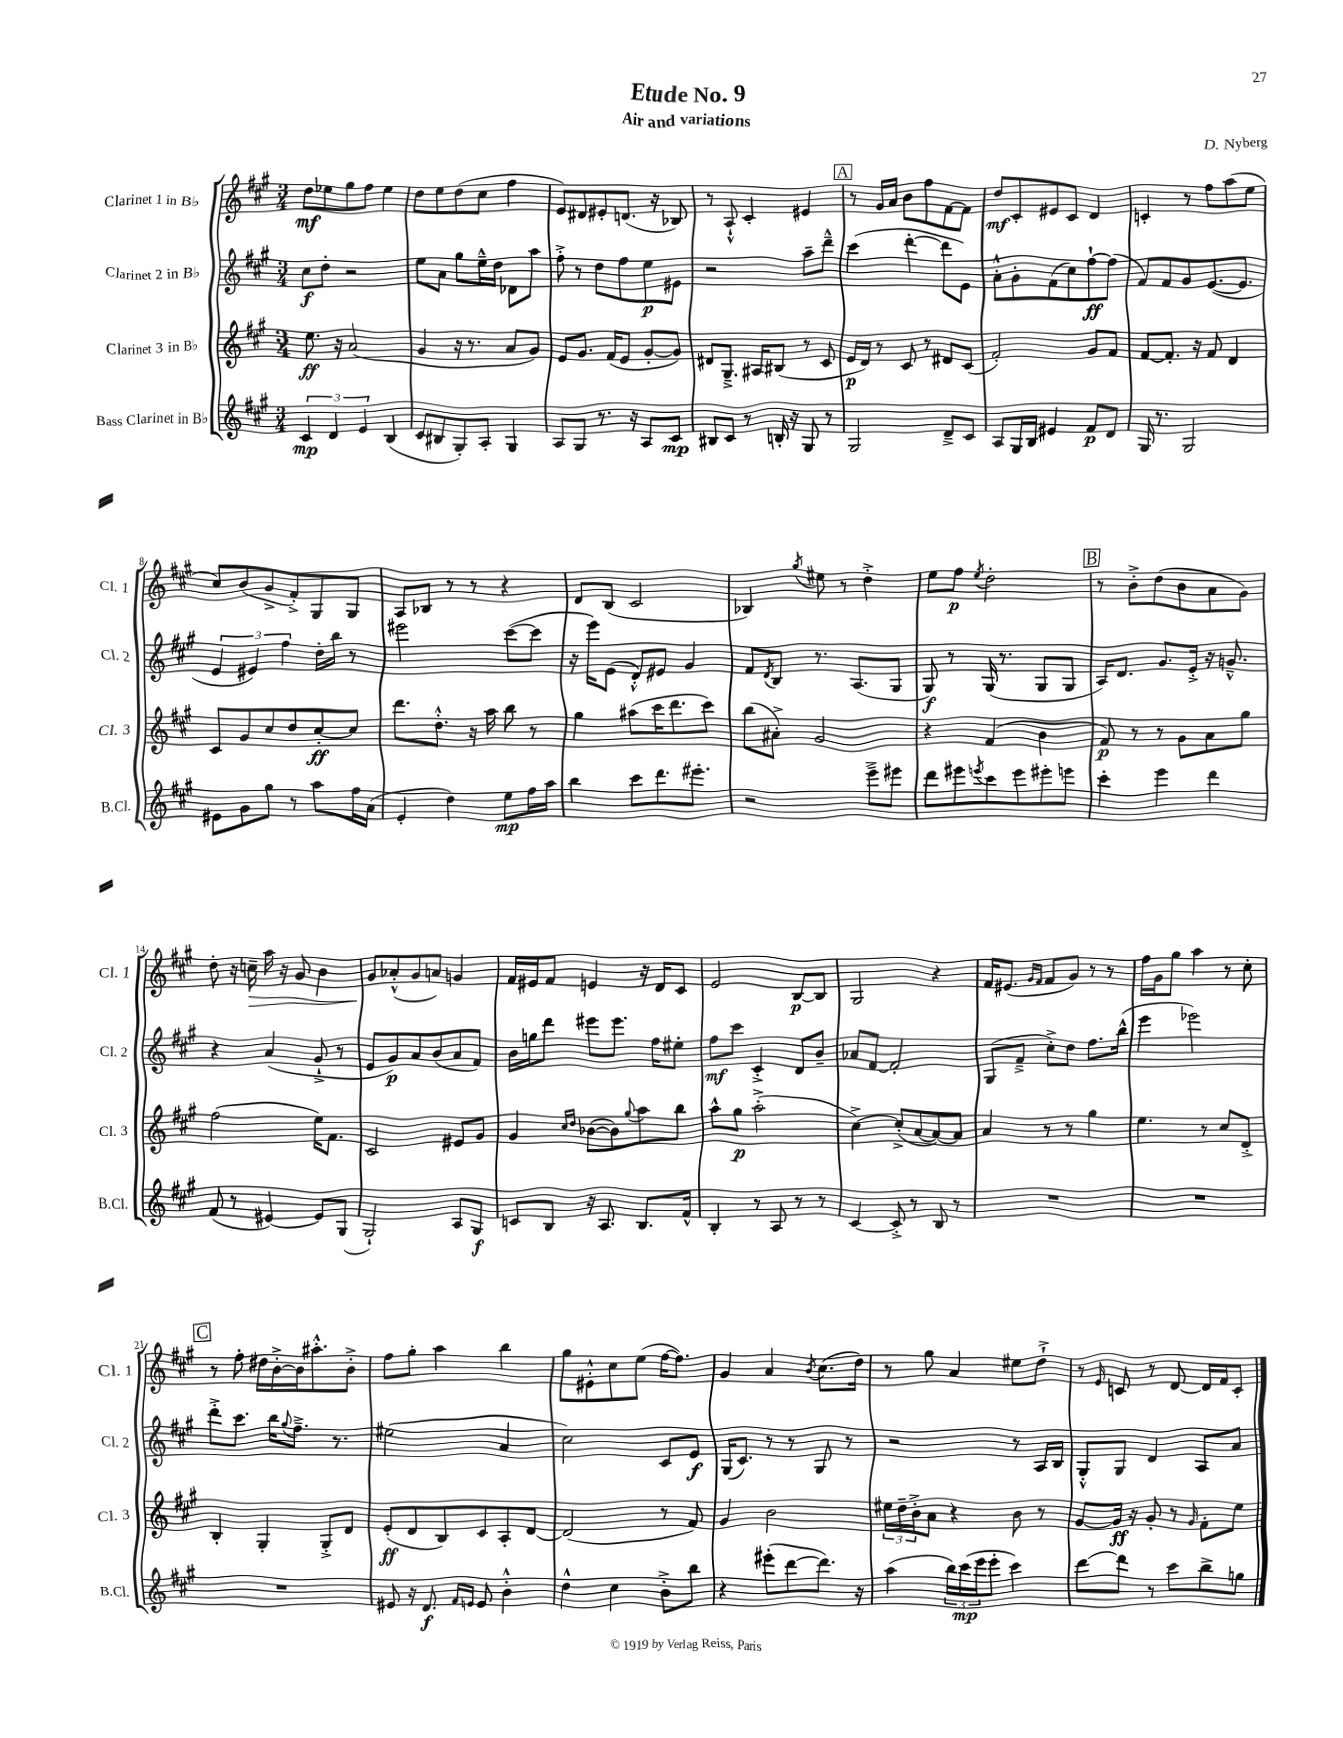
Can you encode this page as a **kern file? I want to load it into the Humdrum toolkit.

**kern	**kern	**kern	**kern
*staff4	*staff3	*staff2	*staff1
*clefG2	*clefG2	*clefG2	*clefG2
*k[f#c#g#]	*k[f#c#g#]	*k[f#c#g#]	*k[f#c#g#]
*M3/4	*M3/4	*M3/4	*M3/4
6c#/	8.ee\	8cc#\L	8dd\L
.	.	8dd'\J	8ee-\
6d/	.	.	.
.	16r	.	.
.	(2a/	2r	8gg#\
6e/	.	.	.
.	.	.	8ff#\J
(4B/	.	.	4ee-\
=	=	=	=
8c#/L	4g#/	8ee\L	8dd\L
8B#/	.	8a\J	8ee\
8G#'/)	16r	8gg#\L	(8dd\
.	8.r	.	.
8A'/J	.	16ee~^^\L	8cc#\J
.	.	16dd\JJ	.
4G#/	8a/L	8d-\L	4ff#\
.	8g#/J)	8aa\J	.
=	=	=	=
8A/L	8e/L	8ff#'^\	8e/L)
8G#/J	8.g#/J	8r	8d#/
8.r	.	8dd\L	8e#'/
.	(16f#/LK	.	.
.	8e/J	8ff#\	(8.d/J
16r	.	.	.
8A/L	[8g#'/L	8ee\	.
.	.	.	16r
8c#/J	8g#/]J)	8e#\J	8B-/)
=	=	=	=
8B#/L	8d#/L	2r	8r
8c#/J	8.G#~^/J	.	8A`^^/
8r	.	.	4c#'/
.	16A#/LK	.	.
16B'/	(8B#/J	.	.
16r	.	.	.
8G#/	8r	8aa~\L	4e#/
8r	8c#/	8ddd~^^\J	.
=	=	=	=
2G#/	16e/LL	(4ccc#\	8r
.	16d/JJ)	.	.
.	8r	.	16g#/LL
.	.	.	16a/JJ
.	8c#/	[4ddd'\	8b\L
.	8r	.	8ff#\
8d~^/L	8d#/L	8ddd\]L	[8f#\
8c#/J	(8c#/J	8e\J)	8f#\]J
=	=	=	=
8A/L	2f#'/)	8a'^^\L	8dd/L
16G#/L	.	8g#'\	8c#'/
16B/JJ	.	.	.
4e#/	.	(8f#\	8e#/
.	.	8cc#\)	8c#/J
8f#/L	8g#/L	[8ff#`\	4d/
8d/J	8f#/J	(8ff#\]J	.
=	=	=	=
16G#/	[8f#/L	8f#/L)	4c'/
8.r	.	.	.
.	8.f#'/]J	8f#/	.
2G#/	.	8g#/	8r
.	16r	.	.
.	8f#/	([8.e/	8ff#\L
.	4d/	.	(8aa\
.	.	8.e/]J	.
.	.	.	8ee\J
=	=	=	=
8e#\L	8c#/L	6e/	8cc#/L)
8g#\	8g#/	.	(8b/
.	.	6e#/)	.
8gg#\J	8cc#/	.	8g#^/
.	.	6ff#\	.
8r	8dd/	.	8f#'^/)
8aa\L	[8cc#'/	16dd'\LL	8G#/
.	.	16bb\JJ	.
16ff#\L	8cc#/]J	8r	8G#/J
(16a\JJ	.	.	.
=	=	=	=
4e'/	8.ddd\L	2eee#\	8A/L
.	.	.	8B-/J
.	8.dd'^^\J	.	.
4dd\)	.	.	8r
.	16r	.	8r
.	16aa\	.	.
8ee\L	8bb\	([8ccc#\L	4r
16ff#\L	8r	8ccc#\]J	.
16aa\JJ	.	.	.
=	=	=	=
4bb\	4gg#\	16r	8d/L
.	.	16eee\LK)	.
.	.	(8e\J	(8B/J
8ccc#\L	(8aa#\L	8d'^^/L)	2c#/
8.ddd\	16ccc#\K	8e#/J	.
.	8.ddd\	.	.
.	.	4g#/	.
8.eee#'\J	.	.	.
.	8ccc#\J)	.	.
=	=	=	=
2r	(8bb\L	8f#/L	4B-/)
.	.	8qd/	.
.	8a#'^\J)	8B/J	.
.	.	.	8qgg#/
.	2g#/	8.r	8ee#\
.	.	.	8r
.	.	(8.A/L	.
8eee~^\L	.	.	4dd'^\
8eee#\J	.	8G#/J	.
=	=	=	=
8ddd\L	4r	8G#/)	8ee\L
8eee#\	.	8r	8ff#\J
8qeee/	.	.	8qee/
8ccc#\	(4f#/	(16G#/	2dd'\
.	.	8.r	.
8eee\	.	.	.
8eee#'\	4b\	8G#/L	.
8eee\J	.	8G#/J	.
=	=	=	=
4ccc#'\	8f#/)	16A/LK)	8r
.	.	8.d/J	.
.	8r	.	8b'^\L
4eee\	8r	8.g#/L	(8dd\
.	8g#\L	.	8b\
.	.	16e'^/Jk	.
4ddd\	8a\	16r	8a\
.	.	8.g~^^/	.
.	8gg#\J	.	8g#\J)
=	=	=	=
(8f#/	(2ff#\	4r	8dd'\
8r	.	.	16r
.	.	.	16cc~\
[4e#/)	.	(4a/	16aa\
.	.	.	16r
.	.	.	8g#/
8e#/]L	16ee\LK)	8g#`^/	4b\
.	8.f#\J	.	.
(8G#/J	.	8r	.
=	=	=	=
2G#`/)	2c#/	8e/L	8g#/L
.	.	8g#/)	(8a-'^^/
.	.	8a/	8g#/
.	.	(8b/	8a/J)
8A/L	8e#/L	8a/	4g/
8G#/J	8g#/J	8f#/J)	.
=	=	=	=
8c/L	4g#/	16b\LL	16f#/LL
.	.	16gg\J	16e#/J
8B/J	.	8ddd\J	8f#/J
.	16qqcc#/LL	.	.
.	16qqdd/JJ	.	.
16r	([8b-\L	8eee#\L	4e/
8.A/	.	.	.
.	8b-\])	8.eee#\J	.
.	8qqgg#/	.	.
8.B/L	8aa\	.	16r
.	.	16ff#\LK	16d/LK
.	8bb\J	8ee#'\J	8c#/J
16f#^^/Jk	.	.	.
=	=	=	=
4B'/	8aa^^\L	8ff#\L	2e/
.	8gg#\J	8ccc#\J	.
8r	(2aa'^\	4c#'^/	.
8A/	.	.	.
8r	.	8d/L	[8B/L
8r	.	8b~/J	8B/]J
=	=	=	=
[4c#/	[4cc#^\)	8a-/L	2G#/
.	.	[8f#/J	.
8c#'^/]	(8cc#'^/]L	2f#'/]	.
8r	[8a/	.	.
8B/	8a/_)	.	4r
8r	8a/]J	.	.
=	=	=	=
2.r	4a/	(8G#/L	16f#/LK
.	.	.	(8.e#/J
.	.	8f#~^/J	.
.	.	.	16qqg#/LL
.	.	.	16qqf#/JJ
.	8r	8cc#'^\L)	8f#/L
.	8r	8dd\J	8g#/J)
.	4gg#\	8.ff#\L	8r
.	.	.	8r
.	.	(16bb^^\Jk	.
=	=	=	=
2.r	4.ee\	4eee\	16ff#\LL
.	.	.	16g#\J
.	.	.	8gg#\J
.	.	2eee-\)	4aa\
.	8r	.	.
.	8cc#/L	.	8r
.	8d'^/J	.	8cc#'\
=	=	=	=
2.r	4B'/	8ddd'^\L	8r
.	.	8.ccc#\J	8ff#'\
.	4G#'/	.	16dd#\LL
.	.	16bb\LK	[16b'^\
.	.	8qqgg#/	.
.	.	8.ff#~^\J	16b\]J
.	.	.	8.aa#'^^\
.	8G#'^/L	.	.
.	.	8.r	.
.	8d/J	.	8b'^\J
=	=	=	=
8e#/	(8e'/L	(2ee#\	8ff#\L
16r	8d/	.	8gg#'\J
8.d/	.	.	.
.	8B/)	.	4aa\
16qqf#/LL	.	.	.
16qqe/JJ	.	.	.
8e/	8c#/	.	.
4b'^^\	8A'/	4a/	4bb\
.	[8d/J	.	.
=	=	=	=
4dd^^\	(2d/]	2cc#\)	8gg#\L
.	.	.	8e#'^^\
4cc#\	.	.	8cc#\
.	.	.	(8ee\J
8b'^\L	8r	8c#/L	[16ff#\LK
.	.	.	8.ff#\]J)
8bb\J	8f#/)	8e/J	.
=	=	=	=
4r	4g#/	(16G#/LK	4g#/
.	.	8.c#/J)	.
(8eee#'\L	2b\	8r	4a/
[8ddd\	.	8r	.
.	.	.	8qb/
8.ddd\]J)	.	8G#/	(8.cc#\L
.	.	8r	.
16r	.	.	16dd\Jk)
=	=	=	=
(4aa\	24ee#\LL	2r	8r
.	24dd~\	.	.
.	24b'^\J	.	.
.	8a\J	.	8gg#\
24bb\LL)	4r	.	4a/
(24ccc#\	.	.	.
24eee\J	.	.	.
8eee'\J	.	.	.
4ccc#\)	8b\	8r	8ee#\L
.	8r	16A/LL	8dd`^\J
.	.	16B/JJ	.
=	=	=	=
[8ddd\L	[8g#/L	8G#'^^/L	8r
.	.	.	16qqe/
8ddd\]J	16g#/]Jk	8G#/J	8c/
.	16r	.	.
8r	8g#'/	4d/	8r
8ccc#\L	8r	.	[8d/
.	16qqg#/	.	.
8bb^\	8f#'\L	8A/L	16d/]LL
.	.	.	16f#/J
8gg\J	8ee\J	8a/J	8c'/J
==	==	==	==
*-	*-	*-	*-
